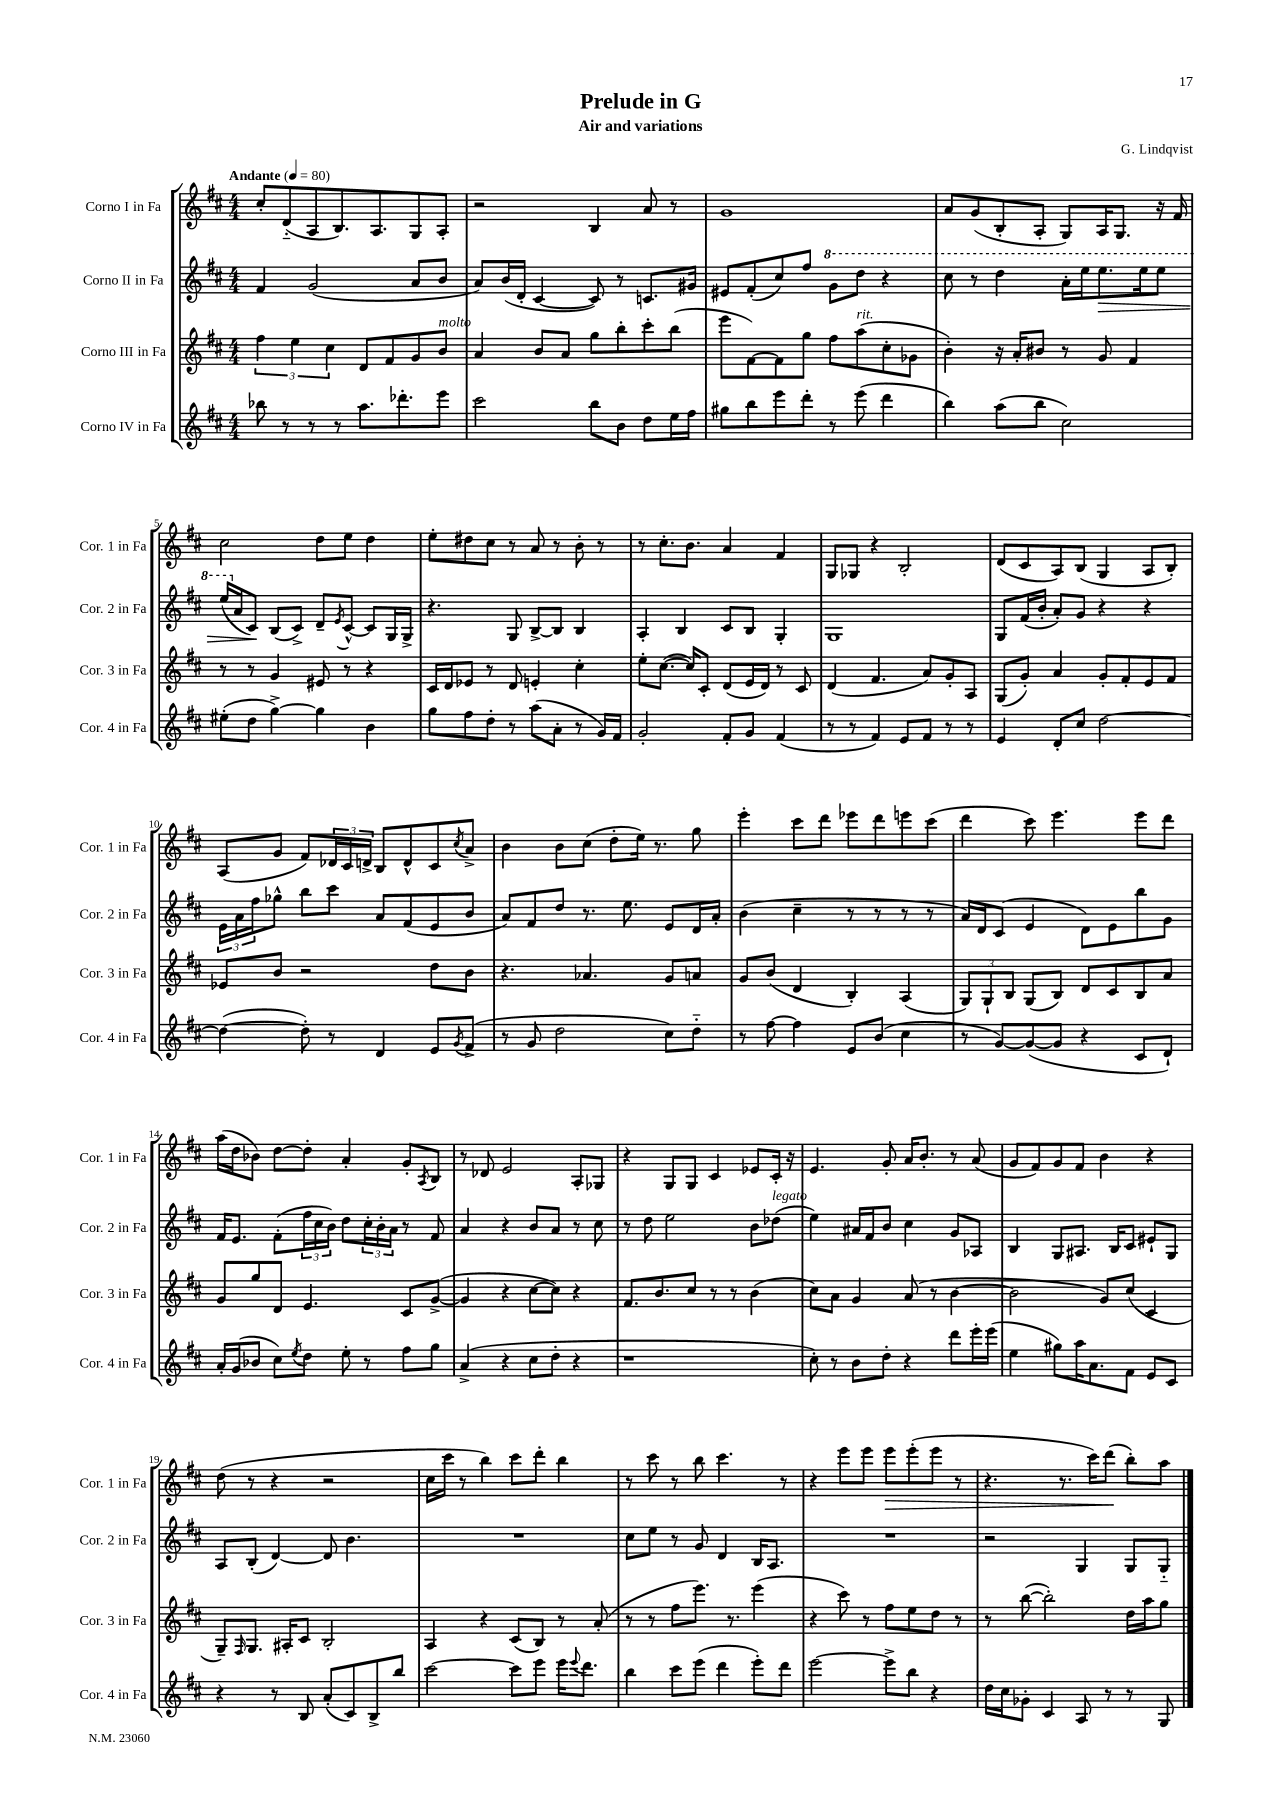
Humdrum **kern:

**kern	**kern	**kern	**dynam	**kern	**dynam
*part4	*part3	*part2	*part2	*part1	*part1
*staff4	*staff3	*staff2	*staff2	*staff1	*staff1
*I"Corno IV in Fa	*I"Corno III in Fa	*I"Corno II in Fa	*	*I"Corno I in Fa	*
*I'Cor. 4 in Fa	*I'Cor. 3 in Fa	*I'Cor. 2 in Fa	*	*I'Cor. 1 in Fa	*
*clefG2	*clefG2	*clefG2	*	*clefG2	*
*k[f#c#]	*k[f#c#]	*k[f#c#]	*	*k[f#c#]	*
*M4/4	*M4/4	*M4/4	*	*M4/4	*
*MM80	*MM80	*MM80	*	*MM80	*
=1	=1	=1	=1	=1	=1
!	!	!	!	!LO:TX:a:B:t=Andante	!
8bb-X\	6ff#\	4f#/	.	8cc#'/L	.
8r	.	.	.	(8d/	.
.	6ee\	.	.	.	.
8r	.	(2g/	.	8A/	.
.	6cc#\	.	.	.	.
8r	.	.	.	8.B/)	.
8.aa\L	8d/L	.	.	.	.
.	.	.	.	8.A/	.
.	8f#/	.	.	.	.
8.ddd-X'\	.	.	.	.	.
.	8g/	8a/L	.	8G/	.
!	!LO:TX:a:i:t=molto	!	!	!	!
8eee\J	8b/J	8b/J	.	8A'/J	.
=2	=2	=2	=2	=2	=2
2ccc#\	4a/	8a/L)	.	2r	.
.	.	(16b/L	.	.	.
.	.	16d'/JJ	.	.	.
.	8b/L	[4c#/	.	.	.
.	8a/J	.	.	.	.
8bb\L	8gg\L	8c#/])	.	4B/	.
8b\J	8bb'\	8r	.	.	.
8dd\L	8ccc#'\	8.cn/L	.	8a/	.
16ee\L	(8bb\J	.	.	8r	.
16ff#\JJ	.	16g#X/Jk	.	.	.
=3	=3	=3	=3	=3	=3
8gg#X\L	8eee\L	8e#X/L	.	1g	.
8bb\	[8f#\)	(8f#'/	.	.	.
8eee\	8f#\]	8cc#/)	.	.	.
8ddd'\J	8gg\J	8ff#/J	.	.	.
*	*	*8va	*	*	*
8r	8ff#\L	8gg\L	.	.	.
!	!LO:TX:a:i:t=rit.	!	!	!	!
(8eee\	(8aa\	8ddd\J	.	.	.
4ddd\	8cc#'\	4r	.	.	.
.	8g-X\J	.	.	.	.
=4	=4	=4	=4	=4	=4
4bb\)	4b'\)	8ccc#\	.	8a/L	.
.	.	8r	.	(8g/	.
(8aa\L	16r	4ddd\	.	8B'/	.
.	16a'/KL	.	.	.	.
8bb\J	8b#X/J	.	.	8A'/J	.
2cc#\)	8r	16aa'\LL	.	8G/L)	.
.	.	16eee\J	.	.	.
!	!	!	!LO:HP:b	!	!
.	8g/	8.eee\	>	16A/K	.
.	.	.	.	8.G/J	.
.	4f#/	.	.	.	.
.	.	16eee\k	.	.	.
.	.	8eee\J	.	16r	.
.	.	.	.	16f#/	.
!!LO:LB:g=z
=5	=5	=5	=5	=5	=5
(8ee#X'\L	8r	(16eee/LL	.	2cc#\	.
*	*	*X8va	*	*	*
.	.	16a/J	.	.	.
8dd\J	8r	8c#/J)	.	.	.
[4gg^\)	4g/	(8B/L	]	.	.
.	.	8c#^/J)	.	.	.
4gg\]	8e#X/	8d~/L	.	8dd\L	.
.	.	8qe/	.	.	.
.	8r	[8c#^^/J	.	8ee\J	.
4b\	4r	8c#/L]	.	4dd\	.
.	.	16G/L	.	.	.
.	.	16G^/JJ	.	.	.
=6	=6	=6	=6	=6	=6
8gg\L	16c#/LL	4.r	.	8ee'\L	.
.	16d/J	.	.	.	.
8ff#\	8e-X/J	.	.	8dd#X\	.
8dd'\J	8r	.	.	8cc#\J	.
8r	8d/	8G/	.	8r	.
(8aa\L	4en'/	[8B^/L	.	8a/	.
8a'\J	.	8B/J]	.	8r	.
8r	4cc#'\	4B/	.	8b'\	.
16g/LL)	.	.	.	8r	.
16f#/JJ	.	.	.	.	.
=7	=7	=7	=7	=7	=7
2g'/	8ee'\L	4A'/	.	8r	.
.	([8.cc#\J	.	.	8.cc#'\L	.
.	.	4B/	.	.	.
.	16cc#/KL])	.	.	8.b\J	.
.	8c#'/J	.	.	.	.
8f#'/L	(8d/L	8c#/L	.	4a/	.
8g/J	16e/L	8B/J	.	.	.
.	16d/JJ)	.	.	.	.
(4f#/	8r	4G'/	.	4f#/	.
.	8c#/	.	.	.	.
=8	=8	=8	=8	=8	=8
8r	(4d/	1G	.	8G/L	.
8r	.	.	.	8G-X/J	.
4f#/)	4.f#/	.	.	4r	.
8e/L	.	.	.	2B'/	.
8f#/J	8a/L)	.	.	.	.
8r	8g'/	.	.	.	.
8r	8A/J	.	.	.	.
=9	=9	=9	=9	=9	=9
4e/	(8G/L	8G/L	.	(8d/L	.
.	8g'/J)	(16f#/L	.	8c#/	.
.	.	16b'/JJ	.	.	.
8d'/L	4a/	8a'/L)	.	8A/)	.
8cc#/J	.	8g/J	.	(8B/J	.
[2dd\	8g'/L	4r	.	4G/	.
.	8f#'/	.	.	.	.
.	8e/	4r	.	8A/L	.
.	8f#/J	.	.	8B'/J)	.
!!LO:LB:g=z
=10	=10	=10	=10	=10	=10
(4dd\_	8e-X/L	24e\LL	.	(8A/L	.
.	.	24a\	.	.	.
.	.	24ff#\J	.	.	.
.	8b/J	8gg-X^^\J	.	8g/J	.
8dd'\])	2r	8bb\L	.	8f#/L)	.
8r	.	8ccc#\J	.	24d-X/L	.
.	.	.	.	24c#/	.
.	.	.	.	24dn^/JJ	.
4d/	.	8a/L	.	8B/L	.
.	.	(8f#/	.	8d^^/	.
8e/L	8dd\L	8e/	.	8c#/	.
8qg/	.	.	.	8qcc#/	.
(8f#^/J	8b\J	8b/J	.	8a^/J	.
=11	=11	=11	=11	=11	=11
8r	4.r	8a/L)	.	4b\	.
8g/	.	8f#/	.	.	.
2dd\	.	8dd/J	.	8b\L	.
.	4.a-X/	8.r	.	(8cc#\J	.
.	.	.	.	8dd'\L	.
.	.	8.ee\	.	.	.
.	.	.	.	16ee\Jk)	.
.	.	.	.	8.r	.
8cc#\L)	8g/L	8e/L	.	.	.
8dd\J	8an/J	16d/L	.	8gg\	.
.	.	16a'/JJ	.	.	.
=12	=12	=12	=12	=12	=12
8r	8g/L	(4b\	.	4eee'\	.
[8ff#\	(8b/J	.	.	.	.
4ff#\]	4d/	4cc#~\	.	8ccc#\L	.
.	.	.	.	8ddd\J	.
8e/L	4B'/)	8r	.	8eee-X\L	.
(8b/J	.	8r	.	8ddd\	.
4cc#\	(4A/	8r	.	8eeen\	.
.	.	8r	.	(8ccc#\J	.
=13	=13	=13	=13	=13	=13
8r	12G/L)	16a/LL)	.	4ddd\	.
.	.	16d/J	.	.	.
.	12G`/	.	.	.	.
[8g/L)	.	(8c#/J	.	.	.
.	12B/J	.	.	.	.
(8g/_	(8G/L	4e/	.	8ccc#\)	.
8g/J]	8B/J)	.	.	4.eee\	.
4r	8d/L	8d\L)	.	.	.
.	8c#/	8e\	.	.	.
8c#/L	8B/	8bb\	.	8eee\L	.
8d`/J)	8a/J	8g\J	.	8ddd\J	.
!!LO:LB:g=z
=14	=14	=14	=14	=14	=14
16a'/LL	8g/L	16f#/KL	.	(16aa\LL	.
(16g/J	.	8.e/J	.	16dd\J	.
8b-X/J	8gg/	.	.	8b-X\J)	.
8cc#\L)	8d/J	(8f#'\L	.	[8dd\L	.
8qee/	.	.	.	.	.
8dd\J	4.e/	24ff#\L	.	8dd'\J]	.
.	.	24cc#\	.	.	.
.	.	24b\JJ)	.	.	.
8ee'\	.	8dd\L	.	4a'/	.
8r	.	24cc#'\L	.	.	.
.	.	24b'\	.	.	.
.	.	24a\JJ	.	.	.
8ff#\L	8c#/L	8r	.	8g'/L	.
.	.	.	.	8qA/	.
8gg\J	([8g^/J	8f#/	.	8B/J	.
=15	=15	=15	=15	=15	=15
(4a^/	4g/]	4a/	.	8r	.
.	.	.	.	8d-X/	.
4r	4r	4r	.	2e/	.
8cc#\L	[8cc#\L	8b/L	.	.	.
8dd'\J	8cc#\J])	8a/J	.	.	.
4r	4r	8r	.	8A'/L	.
.	.	8cc#\	.	8G-X/J	.
=16	=16	=16	=16	=16	=16
1r	8.f#/L	8r	.	4r	.
.	.	8dd\	.	.	.
.	8.b/	.	.	.	.
.	.	2ee\	.	8G/L	.
.	8cc#/J	.	.	8G/J	.
.	8r	.	.	4c#/	.
.	8r	.	.	.	.
.	(4b\	8b\L	.	8e-X/L	.
!	!	!LO:TX:a:i:t=legato	!	!	!
.	.	(8dd-X\J	.	16c#'/Jk	.
.	.	.	.	16r	.
=17	=17	=17	=17	=17	=17
8cc#'\)	8cc#\L)	4ee\)	.	4.e/	.
8r	8a\J	.	.	.	.
8b\L	4g/	16a#X/LL	.	.	.
.	.	16f#/J	.	.	.
8dd'\J	.	8b/J	.	8g'/	.
4r	(8a/	4cc#\	.	16a/KL	.
.	.	.	.	8.b'/J	.
.	8r	.	.	.	.
8ddd\L	[4b\	8g/L	.	8r	.
16eee'\L	.	8A-X/J	.	(8a/	.
(16eee\JJ	.	.	.	.	.
=18	=18	=18	=18	=18	=18
4ee\	2b\]	4B/	.	8g/L	.
.	.	.	.	8f#/)	.
8gg#X\L)	.	8G/L	.	8g/	.
16aa\K	.	8.A#X/J	.	8f#/J	.
8.a\	.	.	.	.	.
.	8g/L)	.	.	4b\	.
.	.	16B/KL	.	.	.
8f#\J	(8cc#/J	8c#/J	.	.	.
8e/L	4c#/	8e#X`/L	.	4r	.
8c#/J	.	8G/J	.	.	.
!!LO:LB:g=z
=19	=19	=19	=19	=19	=19
4r	8G~/L)	8A/L	.	(8dd\	.
.	16qqF#/	.	.	.	.
.	8.G/J	(8B'/J	.	8r	.
8r	.	[4d/)	.	4r	.
.	16A#X'/KL	.	.	.	.
8B/	8c#/J	.	.	.	.
(8a'/L	2B'/	8d/]	.	2r	.
8c#/)	.	4.b\	.	.	.
8B^/	.	.	.	.	.
8bb/J	.	.	.	.	.
=20	=20	=20	=20	=20	=20
[2ccc#\	4A/	1r	.	16cc#\LL	.
.	.	.	.	16ccc#\JJ	.
.	.	.	.	8r	.
.	4r	.	.	4bb\)	.
8ccc#\L]	(8c#/L	.	.	8ccc#\L	.
8eee\J	8B/J)	.	.	8ddd'\J	.
16eee\KL	8r	.	.	4bb\	.
8qqeee/	.	.	.	.	.
8.ddd\J	.	.	.	.	.
.	(8a'/	.	.	.	.
=21	=21	=21	=21	=21	=21
4bb\	8r	8cc#\L	.	8r	.
.	8r	8ee\J	.	8ccc#\	.
8ccc#\L	8ff#\L	8r	.	8r	.
(8eee\J	8.eee\J)	8g/	.	8bb\	.
4ddd\	.	4d/	.	4.ccc#\	.
.	8.r	.	.	.	.
8eee'\L)	(4eee\	16B/KL	.	.	.
.	.	8.A/J	.	.	.
8ddd\J	.	.	.	8r	.
=22	=22	=22	=22	=22	=22
[2eee\	4r	1r	.	4r	.
.	8ccc#\)	.	.	8eee\L	.
.	8r	.	.	8eee\J	.
!	!	!	!	!	!LO:HP:b
8eee^\L]	8ff#\L	.	.	8eee\L	>
8bb\J	8ee\	.	.	(8eee'\	.
4r	8dd\J	.	.	8eee\J	.
.	8r	.	.	8r	.
=23	=23	=23	=23	=23	=23
16dd\LL	8r	2r	.	4.r	.
16cc#\J	.	.	.	.	.
8g-X'\J	([8bb\	.	.	.	.
4c#/	2bb'\])	.	.	.	.
.	.	.	.	8.r	.
8A/	.	4G/	.	.	.
.	.	.	.	16ccc#\KL)	.
8r	.	.	.	(8ddd\J	.
8r	16dd\LL	8G/L	.	8bb'\L)	]
.	16aa\J	.	.	.	.
8G/	8gg\J	8G/J	.	8aa\J	.
==	==	==	==	==	==
*-	*-	*-	*-	*-	*-
